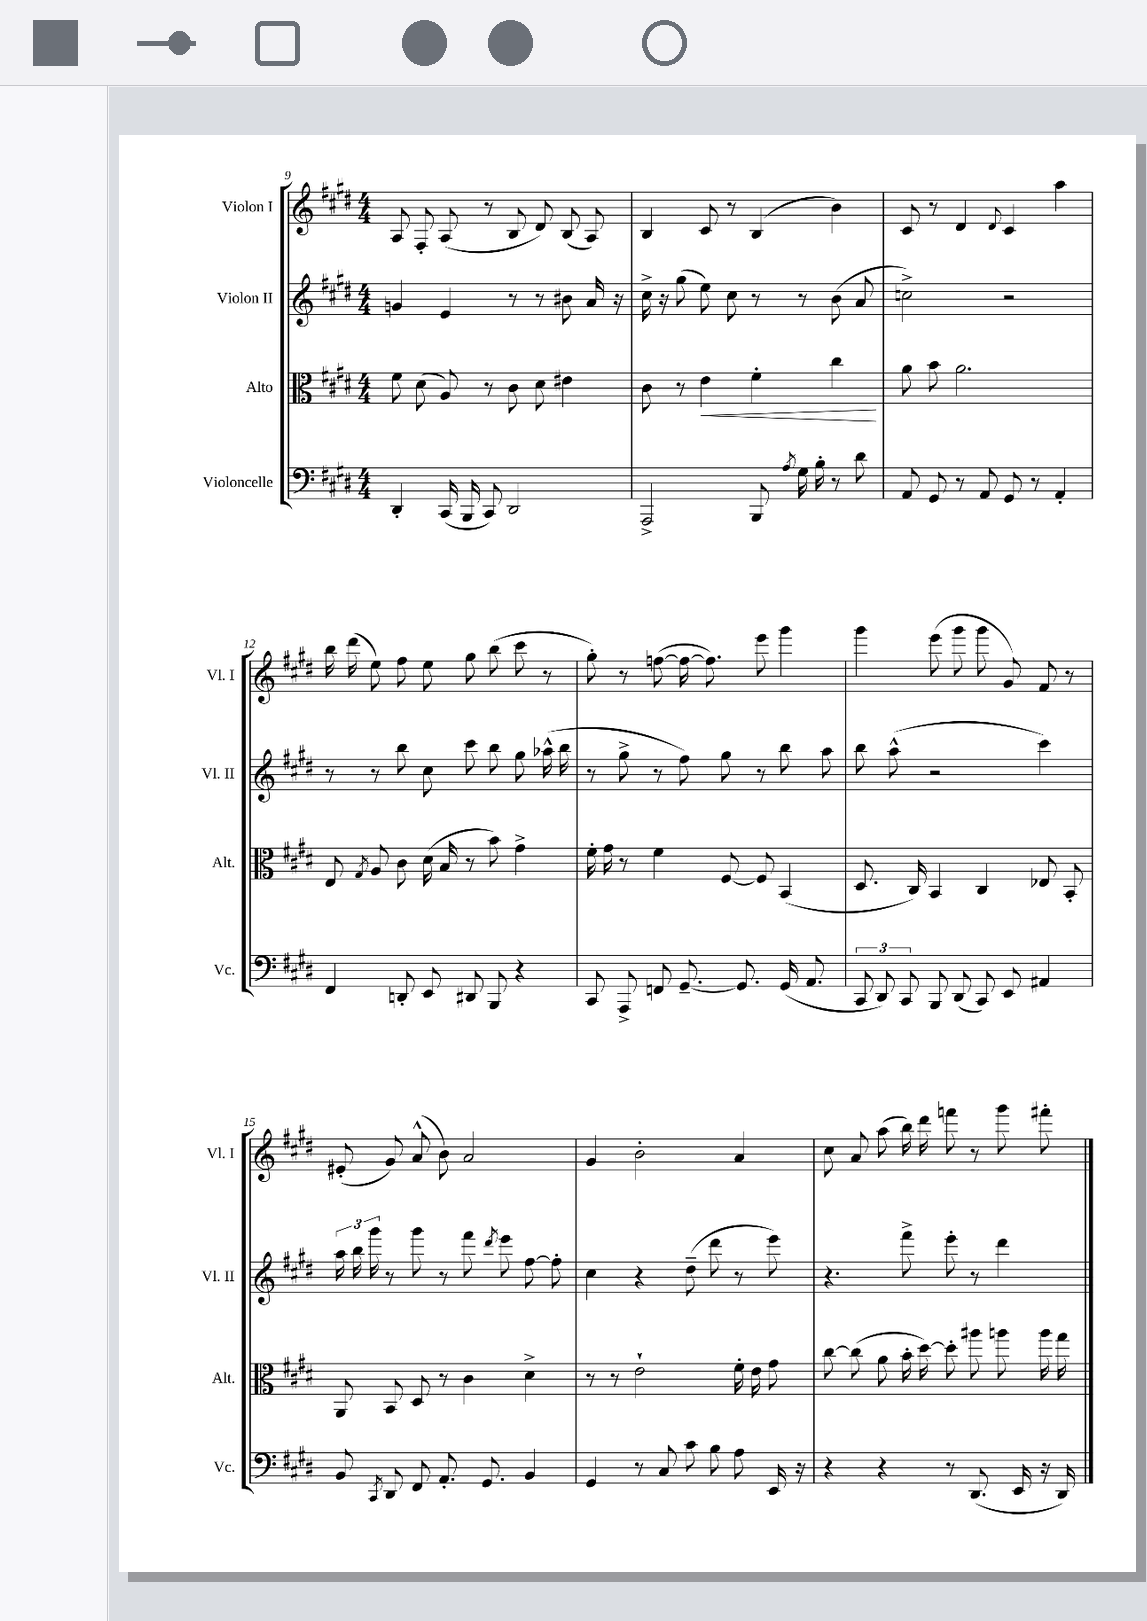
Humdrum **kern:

**kern	**kern	**dynam	**kern	**kern
*part4	*part3	*part3	*part2	*part1
*staff4	*staff3	*staff3	*staff2	*staff1
*I"Violoncelle	*I"Alto	*	*I"Violon II	*I"Violon I
*I'Vc.	*I'Alt.	*	*I'Vl. II	*I'Vl. I
*clefF4	*clefC3	*	*clefG2	*clefG2
*k[f#c#g#d#]	*k[f#c#g#d#]	*	*k[f#c#g#d#]	*k[f#c#g#d#]
*M4/4	*M4/4	*	*M4/4	*M4/4
=9	=9	=9	=9	=9
4DD#'/	8f#\	.	4gn/	8A/
.	(8d#\	.	.	8F#'/
(16CC#/	8A/)	.	4e/	(8A/
16BBB/	.	.	.	.
8CC#/)	8r	.	.	8r
2DD#/	8c#\	.	8r	8B/
.	8d#\	.	8r	8d#/)
.	4e#X\	.	8b#X\	(8B/
.	.	.	16a/	8A/)
.	.	.	16r	.
=10	=10	=10	=10	=10
2AAA^/	8c#\	.	16cc#^\	4B/
.	.	.	16r	.
.	8r	.	(8gg#\	.
!	!	!LO:HP:b	!	!
.	4e\	<	8ee\)	8c#/
.	.	.	8cc#\	8r
8BBB/	4f#'\	.	8r	(4B/
8qA/	.	.	.	.
16G#\	.	.	8r	.
16B'\	.	.	.	.
8r	4cc#\	.	(8b\	4b\)
8d#\	.	.	8a/	.
.	.	[	.	.
=11	=11	=11	=11	=11
8AA/	8a\	.	2ccn^\)	8c#/
8GG#/	8b\	.	.	8r
8r	2.a\	.	.	4d#/
8AA/	.	.	.	.
.	.	.	.	8qqd#/
8GG#/	.	.	2r	4c#/
8r	.	.	.	.
4AA'/	.	.	.	4aa\
!!LO:LB:g=z
=12	=12	=12	=12	=12
4FF#/	8E/	.	8r	16bb\
.	.	.	.	(16ddd#\
.	8qG#/	.	.	.
.	8A/	.	8r	8ee\)
8DDn'/	8c#\	.	8bb\	8ff#\
8EE/	(16d#\	.	8cc#\	8ee\
.	16B/	.	.	.
8DD#X/	8r	.	8ccc#\	8gg#\
8BBB/	8b\)	.	8bb\	(8bb\
4r	4g#^\	.	8gg#\	8ccc#\
.	.	.	(16aa-X^^\	8r
.	.	.	16bb\	.
=13	=13	=13	=13	=13
8CC#/	16f#'\	.	8r	8gg#'\)
.	16g#\	.	.	.
8AAA^/	8r	.	8gg#^\	8r
8FFn/	4f#\	.	8r	([8ffn\
[8.GG#~/	.	.	8ff#\)	16ff\_
.	.	.	.	8.ff\])
.	[8F#/	.	8gg#\	.
8.GG#/]	.	.	.	.
.	8F#/]	.	8r	8eee\
(16GG#/	(4BB/	.	8bb\	4ggg#\
8.AA/	.	.	.	.
.	.	.	8aa\	.
=14	=14	=14	=14	=14
12CC#/	8.D#/	.	8bb\	4ggg#\
12DD#/)	.	.	.	.
.	.	.	(8aa^^\	.
12CC#/	.	.	.	.
.	16C#/)	.	.	.
8BBB/	4BB/	.	2r	(8eee\
(8DD#/	.	.	.	8ggg#\
8CC#/)	4C#/	.	.	8ggg#\
8EE/	.	.	.	8g#/)
4AA#X/	8E-X/	.	4ccc#\)	8f#/
.	8BB'/	.	.	8r
!!LO:LB:g=z
=15	=15	=15	=15	=15
8BB/	8AA/	.	24aa\	(8e#X'/
.	.	.	24bb\	.
.	.	.	24ggg#\	.
8qCC#/	.	.	.	.
8DD#/	8BB/	.	8r	8g#/)
8FF#/	8D#/	.	8ggg#\	(8a^^/
8.AA'/	8r	.	8r	8b\)
.	4c#\	.	8fff#\	2a/
8.GG#/	.	.	.	.
.	.	.	8qddd#/	.
.	.	.	8eee\	.
4BB/	4d#^\	.	[8ff#\	.
.	.	.	8ff#'\]	.
=16	=16	=16	=16	=16
4GG#/	8r	.	4cc#\	4g#/
.	8r	.	.	.
8r	2e`\	.	4r	2b'\
8C#/	.	.	.	.
8c#\	.	.	(8dd#~\	.
8B\	.	.	8ddd#\	.
8A\	16f#'\	.	8r	4a/
.	16e\	.	.	.
16EE/	8g#\	.	8eee\)	.
16r	.	.	.	.
=17	=17	=17	=17	=17
4r	[8cc#\	.	4.r	8cc#\
.	(8cc#\]	.	.	8a/
4r	8a\	.	.	(8aa\
.	16b'\	.	8fff#^\	16bb\)
.	[16dd#\)	.	.	16ddd#\
8r	8dd#'\]	.	8eee'\	8fffn\
(8.DD#/	8aa#X\	.	8r	8r
.	8aan\	.	4ddd#\	8ggg#\
16EE/	.	.	.	.
16r	16aa\	.	.	8fff#X'\
16DD#/)	16gg#\	.	.	.
==	==	==	==	==
*-	*-	*-	*-	*-
